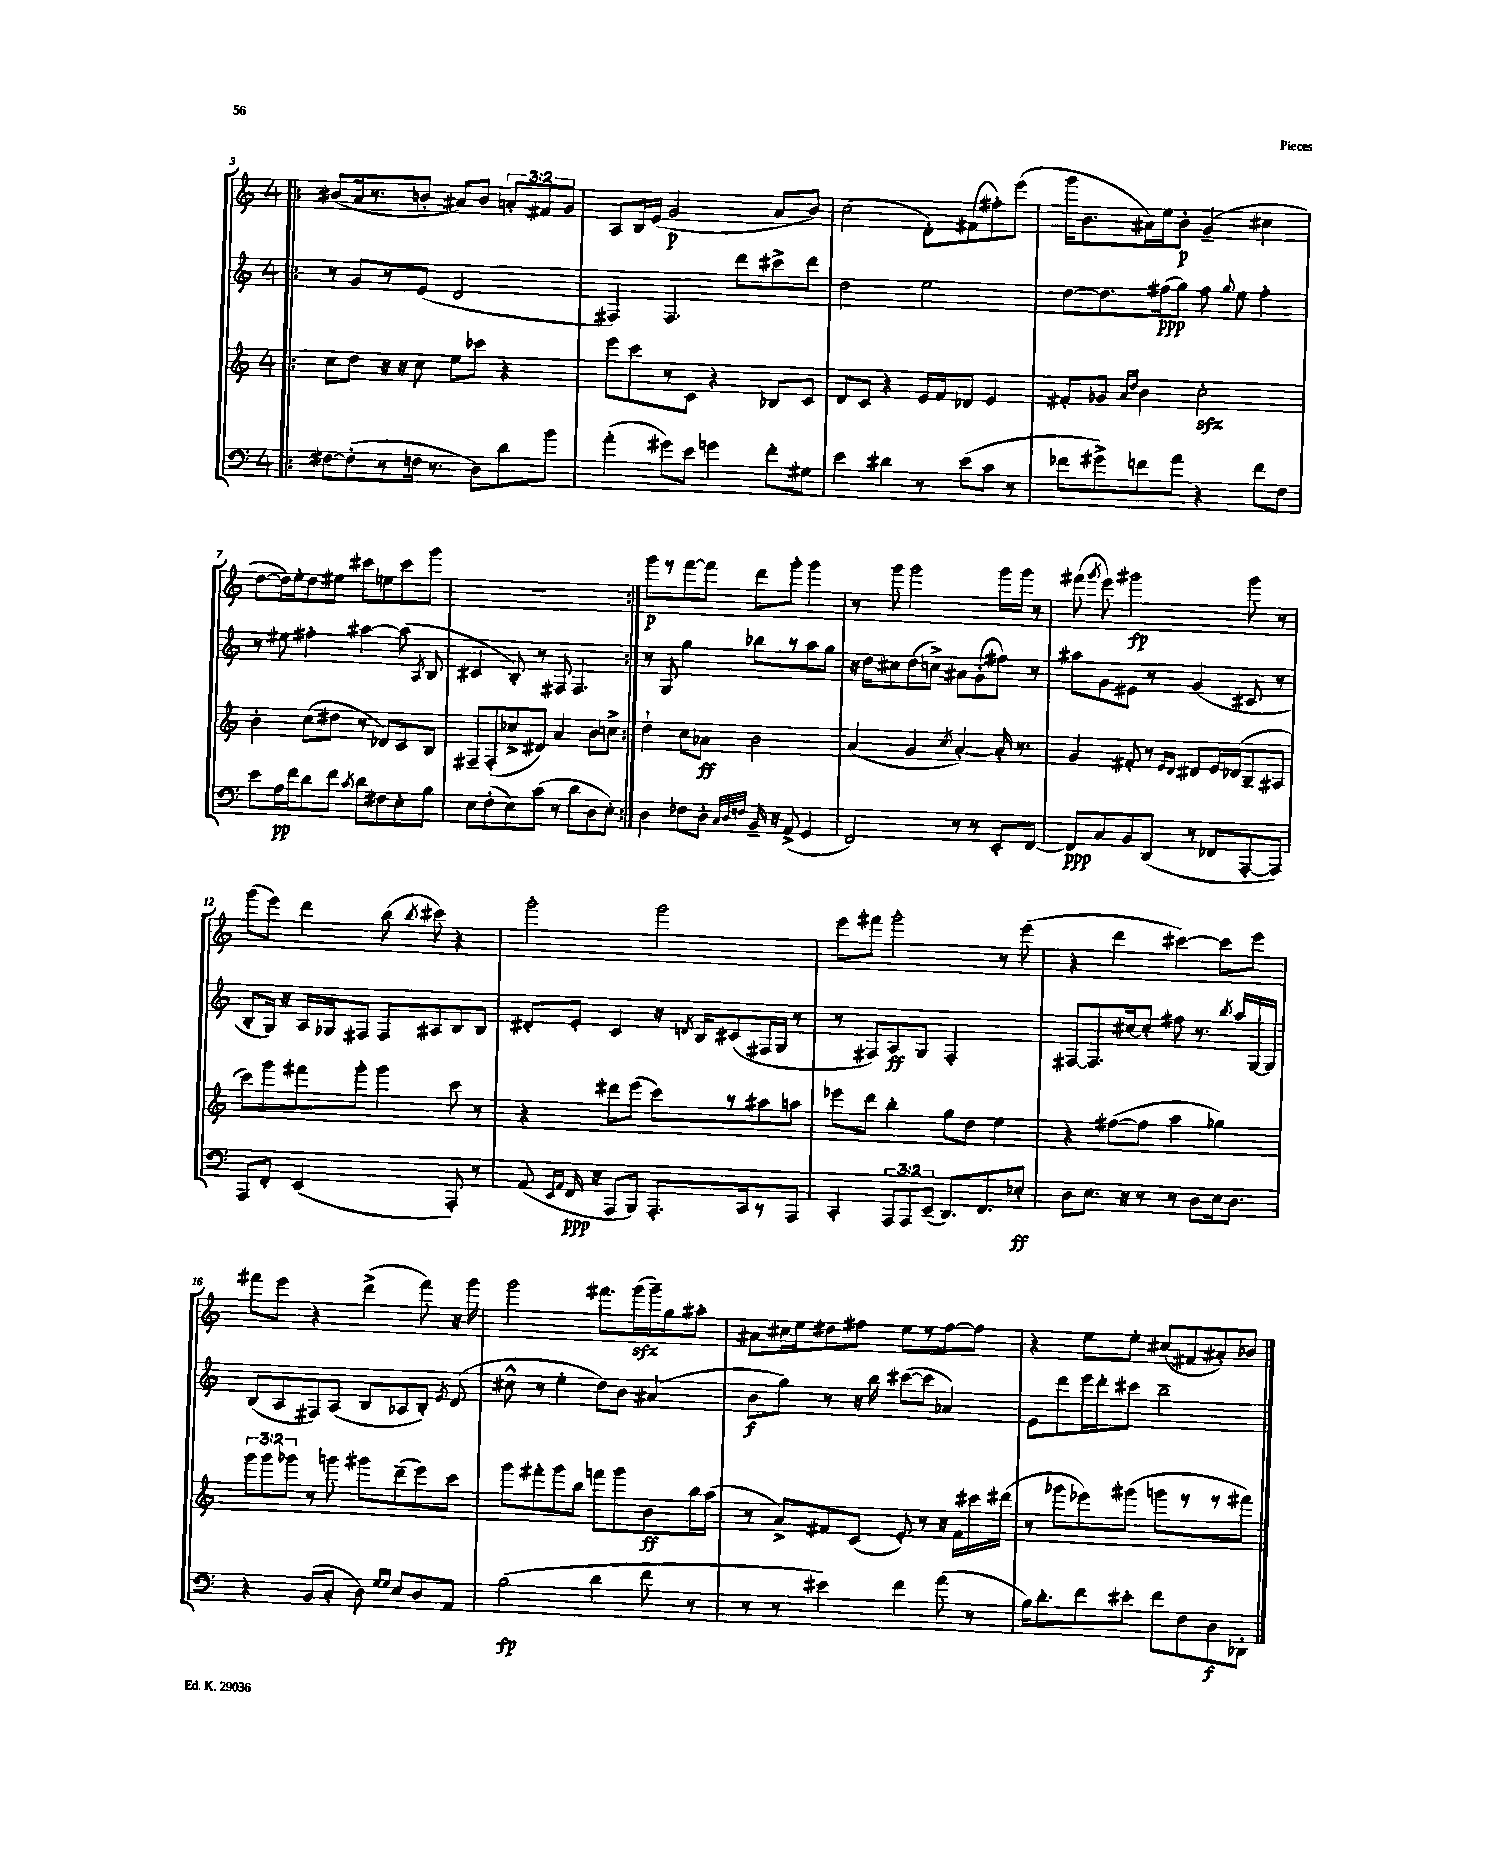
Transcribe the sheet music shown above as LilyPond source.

<<
\new StaffGroup <<
\new Staff = "s0" {
    \clef treble \key c \major \once \override Staff.TimeSignature.style = #'single-digit \time 4/4 \override Staff.TupletNumber.text = #tuplet-number::calc-fraction-text
    \autoBeamOff \repeat volta 2 { \bar ".|:" bis'8[( a'16 r8. b'8]-. ais'8[) b'8] \tuplet 3/2 { a'8[-. fis'8 g'8] } |
    a8[ b16 e'16]( g'2\p a'8[ b'8]) |
    c''2( d'8[-.) fis'8( fis''8-.) e'''8]( |
    g'''16[ b'8. ais'16) e''16 b'8]-.\p g'4--( cis''4 |
    d''8[~ d''16) e''16-. d''8 eis''8] cis'''8[ e''8 cis'''8 g'''8] |
    R1 | }
    g'''8[\p r8 f'''8~ f'''8] d'''8[ g'''8]-. g'''4 |
    r8 g'''8 g'''2 g'''16[ g'''16] r8 |
    fis'''8( \acciaccatura { g'''8 } e'''8) gis'''2\fp gis'''8 r8 |
    g'''8[( e'''8]) d'''4 b''8( \acciaccatura { b''8 } cis'''8) r4 |
    g'''2-. g'''2 |
    e'''8[ fis'''8] g'''2-. r8 e'''8( |
    r4 d'''4 cis'''4~) cis'''8[ e'''8] |
    fis'''8[ e'''8] r4 d'''4->( fis'''8) r16 g'''16 |
    g'''2 fis'''8.[ g'''16\sfz( g'''16--) g''16 ais''8]-. |
    ais'8[ cis''16 e''16 dis''8 fis''8] e''8[ r8 fis''8~ fis''8] |
    r4 e''8[ e''8]-. cis''8[( fis'8 ais'8-.) bes'8] \bar "|." |
}
\new Staff = "s1" {
    \clef treble \key c \major \once \override Staff.TimeSignature.style = #'single-digit \time 4/4
    \autoBeamOff \repeat volta 2 { \bar ".|:" r8 g'8[ r8 e'8]( d'2 |
    fis4) fis4. d'''8[ cis'''8-> d'''8] |
    d''2 e''2 |
    d''8[~ d''8. fis''16\ppp( g''8]) fis''8 \appoggiatura { g''8 } e''8 fis''4-. |
    r8 eis''8 fis''4-. ais''4~ ais''8( \acciaccatura { a8 } b8 |
    cis'4 b8-.) r8 fis8 fis4. | }
    r8 g8 g''4 bes''8[ r8 a''8 g''8] |
    r16 d''16[ cis''8 d''8( c''8]->) ais'8[ g'8-.( fis''8]) r8 |
    ais''8[ g'8 eis'8] r8 g'4( cis'8 r8 |
    b8[-. g16]) r16 a16[ ges16 fis8] fis8[ ais8 b8 b8] |
    dis'8[-. e'8]-. c'4 r16 \acciaccatura { d'8 } b16[ cis'8( fis16 g16] r8 |
    r8 fis8[) a8\ff g8] fis2-. |
    fis8[~ fis8. cis''16~ cis''8]-. fis''8 r8. \acciaccatura { b''8 } a''16[ g16~ g16] |
    b8[( a8 fis8) a8]( b8[ aes8 b8]-.) \acciaccatura { e'8 } d'8( |
    cis''8-^ r8 e''4-. d''8[) b'8] ais'4( |
    b'8[\f g''8]) r8 r16 b''16 cis'''8[~( cis'''8] aes'4) |
    e'8[ d'''8 e'''16 d'''16-. cis'''8] b''2-- \bar "|." |
}
\new Staff = "s2" {
    \clef treble \key c \major \once \override Staff.TimeSignature.style = #'single-digit \time 4/4 \override Staff.TupletNumber.text = #tuplet-number::calc-fraction-text
    \autoBeamOff \repeat volta 2 { \bar ".|:" c''8[ d''8] r16 r16 c''8 e''8[ ces'''8] r4 |
    e'''8[ c'''8 r8 c'8] r4 bes8[ c'8] |
    d'8[ c'8] r4 e'16[ f'16 des'8] e'4 |
    fis'8[-. ges'8] \grace { a'16[ d''16] } b'4 c''2-.\sfz |
    b'4-. c''8[( dis''8] r8 des'8[) c'8 b8] |
    fis8[-- fis8-.( ces''8-> dis'8]) a'4 b'8[ c''8]-> | }
    d''4-! c''8[ aes'8]\ff b'2 |
    a'4( g'4 \acciaccatura { c''8 } a'4~-.) a'16-. r8. |
    g'4 fis'8-. r8 \grace { e'16[ d'16] } dis'8[ e'16 des'16( b8-- ais8] |
    c'''8[) g'''8 fis'''8 g'''8]-. g'''4 c'''8 r8 |
    r4 dis'''8[ e'''8]( c'''8[) r8 ais''8 a''8] |
    ees'''8[ d'''8] b''4-. g''8[ d''8] e''4 |
    r4 fis''8[~( fis''8] a''4 ges''4) |
    \tuplet 3/2 { g'''8[ g'''8 ges'''8] } r8 g'''8 gis'''8[ d'''8--( e'''8) c'''8] |
    g'''8[ fis'''8-. g'''8 b''8] f'''8[ g'''8 b'8\ff b''16 a''16]( |
    r8 a'8[->) fis'8 c'8]( e'8-.) r8 r16 fis'16[ cis'''16 dis'''16]( |
    r8 ges'''8[ ees'''8) gis'''8]( g'''8[ r8 r8 fis'''8]) \bar "|." |
}
\new Staff = "s3" {
    \clef bass \key c \major \once \override Staff.TimeSignature.style = #'single-digit \time 4/4 \override Staff.TupletNumber.text = #tuplet-number::calc-fraction-text
    \autoBeamOff \repeat volta 2 { \bar ".|:" fis8[~ fis8-.( r8 f16] r8. d8[) d'8 b'8] |
    a'4-.( gis'8[) e'8] g'4 f'8[-. gis8] |
    e'4 dis'4 r8 e'8[( c'8] r8 |
    fes'8[ gis'8->) f'8 a'8] r4 f'8[ f8] |
    e'8[ a16\pp f'16 d'8 f'8] \acciaccatura { c'8 } d'8[ fis8 e8-. b8] |
    e8[ f8-.( e8) c'8]( r8 d'8[ d8 e8]-.) | }
    d4 fes8[ d8]-. \grace { c32[ d32 f32] } b,16-- r16 a,8->( g,4 |
    f,2) r8 r8 e,8[-. f,8]~ |
    f,8[\ppp c8 b,8 d,8]( r8 fes,8[ a,,8~-. a,,8]) |
    a,,8[ f,8]-. e,2( a,,8-.) r8 |
    a,8( \grace { e,16[ a,16] } f,16\ppp r16 a,,8[ b,,8]) a,,8.[-. c,16 r8 a,,8] |
    c,4-. \tuplet 3/2 { a,,8[ a,,8 e,8]--( } d,8.[) f,8. ees8]-.\ff |
    d8[ e8.] r16 r8 r8 d8[ e16 d8.] |
    r4 b,8[( c8]-. d8) \grace { g16[ g16] } e8[ d8 a,8] |
    b2\fp( d'4 f'8 r8 |
    r8 r8 eis'4) f'4 a'8( r8 |
    b16[) d'8.-. f'8 eis'8]-. f'8[ f8 d8\f des,8]-. \bar "|." |
}
>>
>>
\layout { \context { \Score currentBarNumber = #3 } }
